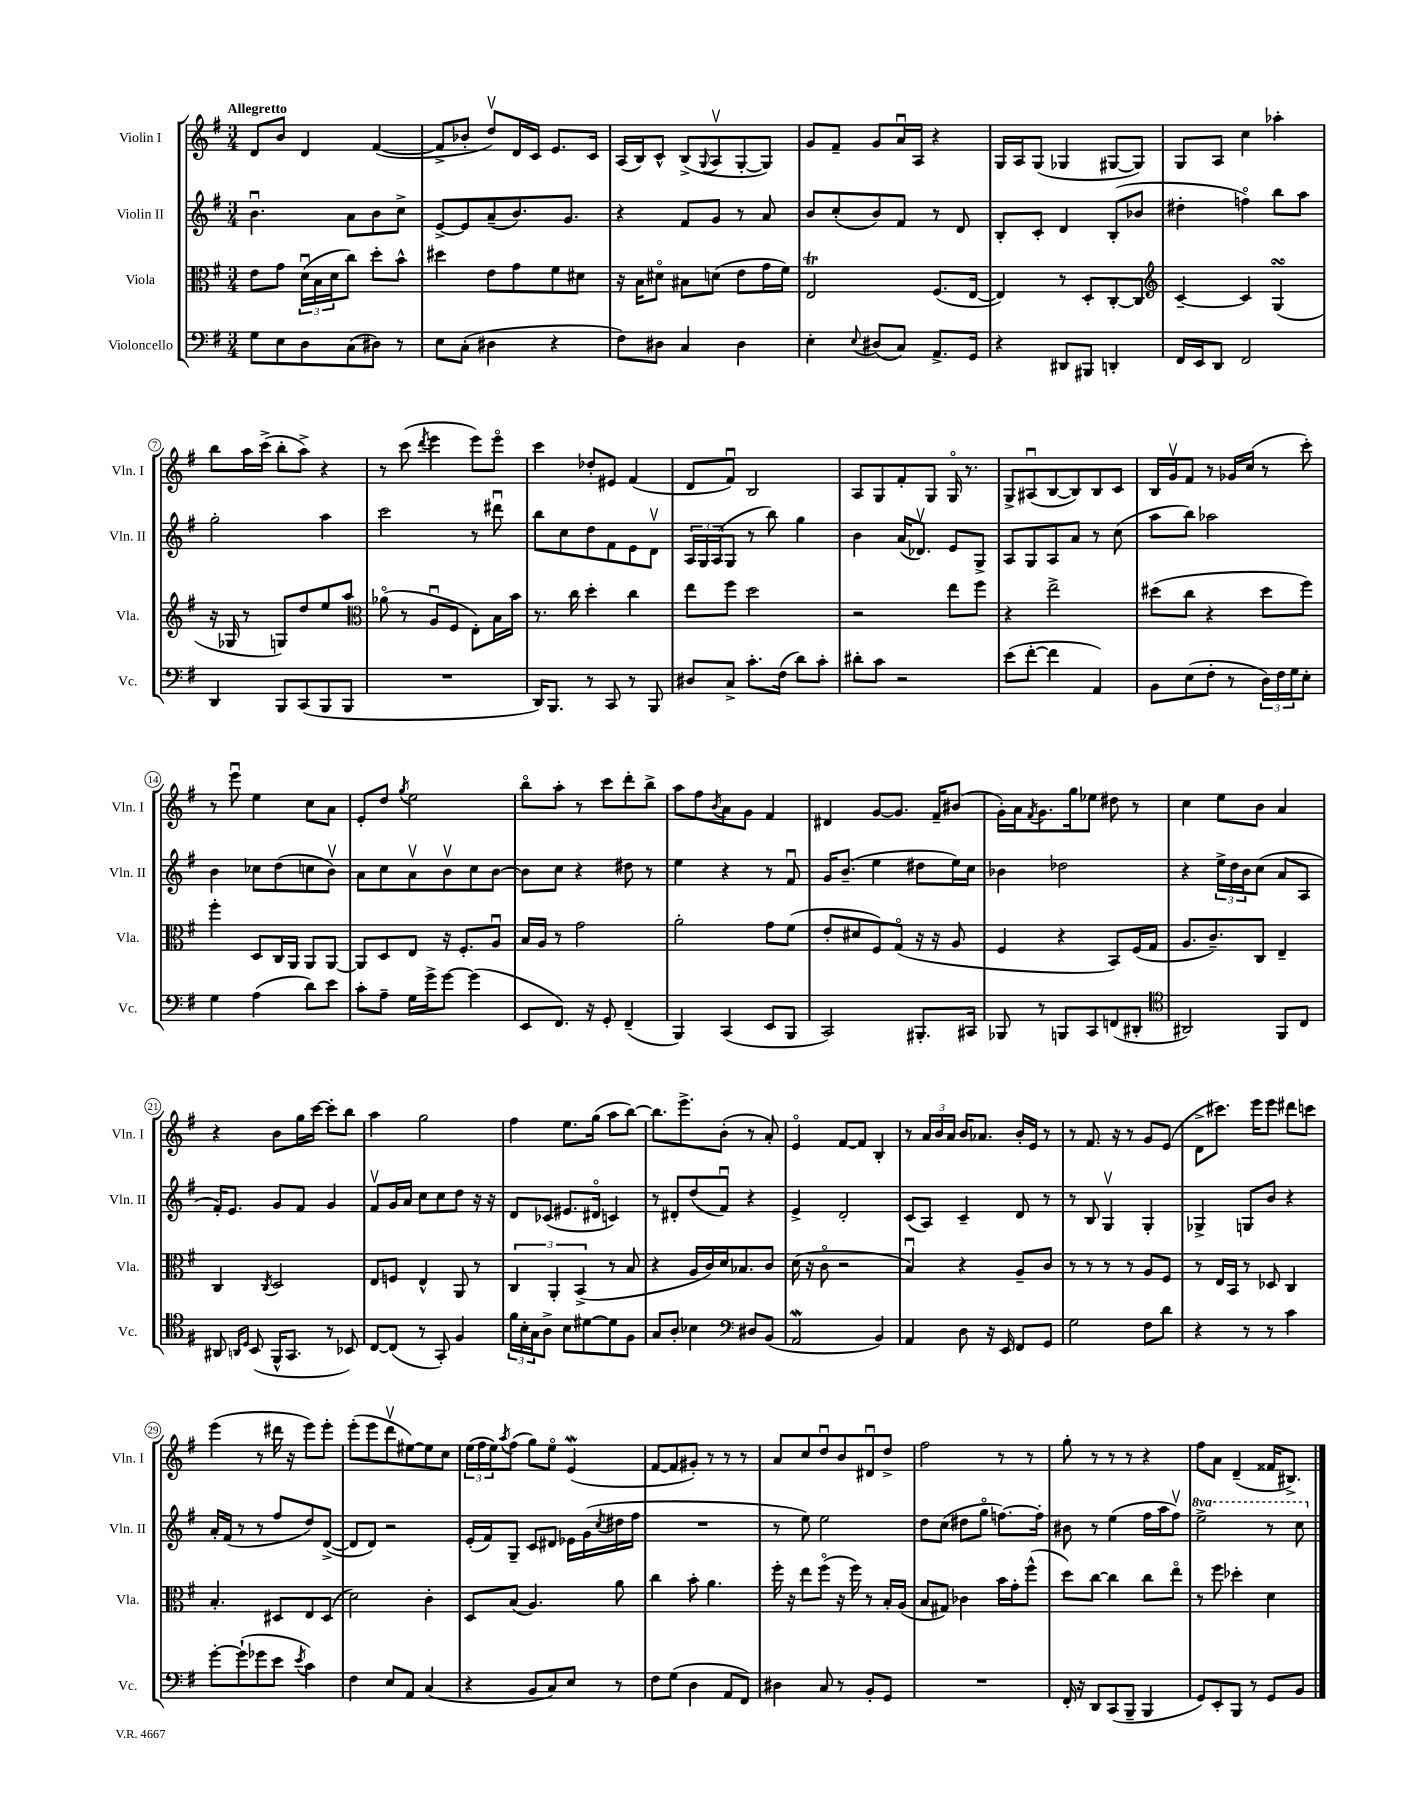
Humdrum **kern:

**kern	**kern	**kern	**kern
*staff4	*staff3	*staff2	*staff1
*clefF4	*clefC3	*clefG2	*clefG2
*k[f#]	*k[f#]	*k[f#]	*k[f#]
*M3/4	*M3/4	*M3/4	*M3/4
8G	8e	4.bu	8d
8E	8g	.	8b
8D	(24du	.	4d
.	24B	.	.
.	24d	.	.
(8C	8cc)	8a	.
8D#)	8dd'	8b	([4f#
8r	8b^^	8cc^	.
=	=	=	=
8E	4dd#	[8e^	8f#^]
(8C'	.	8e]	8b-'
4D#	8e	(8a~	8ddv)
.	8g	8.b)	16d
.	.	.	16c
4r	8f#	.	8.e
.	.	8.g	.
.	8d#	.	.
.	.	.	16c
=	=	=	=
8F#)	16r	4r	(16A
.	16B	.	16B)
8D#	8d#o	.	8c^^
4C	8B#	8f#	(8B^
.	.	.	8qqG
.	(8d	8g	8Av
4D#	8e	8r	[8G'
.	16g	8a	8G])
.	16f#)	.	.
=	=	=	=
4E'	2E	8b	8g
.	.	(8cc'	8f#~
8qqE	.	.	.
(8D#	.	8b)	8g
8C)	.	8f#	16au
.	.	.	16A
8.AA^	(8.F#	8r	4r
.	.	8d	.
16GG	[16E	.	.
=	=	=	=
4r	4E])	8B'	16G
.	.	.	16A
.	.	8c'	(8G
8DD#	8r	4d	4G-
8BBB#	8D'	.	.
4DD'	[8C'	(8B'	[8G#
.	8C]	8b-	8G#])
=	=	=	=
*	*clefG2	*	*
16FF#	[4c~	4dd#'	8G
16EE	.	.	.
8DD	.	.	8A
2FF#	4c]	4ffo)	4cc
.	(4G	8bb	4aa-'
.	.	8aa	.
=	=	=	=
4DD	16r	2gg'	8bb
.	16G-	.	.
.	8r	.	16aa
.	.	.	(16ccc^
8BBB	8G)	.	8bb'
(8CC	8dd	.	8aa^)
8BBB	8ee	4aa	4r
8BBB	8aa	.	.
=	=	=	=
*	*clefC3	*	*
2.r	(8a-o	2ccc	8r
.	8r	.	(8ccc
.	.	.	8qddd
.	8Au	.	4eee
.	8F#	.	.
.	8E')	8r	8eee)
.	16B	8ddd#u	8eeeo
.	16b	.	.
=	=	=	=
16DD)	8.r	8bb	4ccc
8.BBB	.	.	.
.	.	8cc	.
.	16cc	.	.
8r	4dd'	8dd	8dd-'
8CC	.	8f#	8e#
8r	4cc	8e	(4f#
8BBB	.	8dv	.
=	=	=	=
8D#	8ee	24A	8d
.	.	24G	.
.	.	(24A	.
8C^	8ff#	8G	8f#u)
8.c'	2dd	8r	2B
.	.	8bb)	.
(16F#	.	.	.
8d)	.	4gg	.
8c'	.	.	.
=	=	=	=
8d#'	2r	4b	8A
8c	.	.	8G
2r	.	(16a	8f#'
.	.	8.d-v)	.
.	.	.	8G
.	8ee	8e	16Go
.	.	.	8.r
.	8ff#	8G^	.
=	=	=	=
(8e	4r	8A	8G^
[8f#'	.	8G	(8A#u
4f#]	2ee^	8A	[8B
.	.	8a	8B])
4AA)	.	8r	8B
.	.	(8cc	8c
=	=	=	=
8BB	(8dd#	8aa	16B
.	.	.	16gv
(8E	8cc	8bb)	8f#
8F#'	4r	2aa-	8r
8r	.	.	16g-
.	.	.	(16cc
24D)	8dd#	.	8r
24F#	.	.	.
24G	.	.	.
8E'	8ff#)	.	8ccc')
=	=	=	=
4G	4ff#'	4b	8r
.	.	.	8eeeu
(4A	8D	8cc-	4ee
.	16C	(8dd	.
.	16AA	.	.
8d)	8AA	8cc	8cc
8e	[8AA	8bv)	8a
=	=	=	=
8c'	8AA]	8a	8e'
8A~	8D	8cc	8dd
.	.	.	8qgg
16G	8E	8av	2ee
16g^	.	.	.
[8g	16r	8bv	.
.	8.F#'	.	.
(4g]	.	8cc	.
.	8Au	[8b	.
=	=	=	=
8EE	16B	8b]	8bbo
.	16A	.	.
8.FF#)	8r	8cc	8aa'
.	2g	4r	8r
16r	.	.	.
8GG'	.	.	8ccc
(4FF#~	.	8dd#	8ddd'
.	.	8r	8bb^
=	=	=	=
4BBB)	2a'	4ee	8aa
.	.	.	8ff#
.	.	.	8qb
(4CC	.	4r	8a
.	.	.	8g
8EE	8g	8r	4f#
8BBB	(8f#	8f#u	.
=	=	=	=
2CC)	8e'	16g	4d#
.	.	(8.b~	.
.	8d#	.	.
.	8F#)	4ee	[8g
.	(8Go	.	8.g]
8.BBB#'	16r	8dd#	.
.	16r	.	16f#~
.	8A	16ee)	(8b#
16CC#	.	16cc	.
=	=	=	=
8BBB-	4F#	4b-	16g')
.	.	.	16a
.	.	.	8qf#
8r	.	.	8.g
8BBB	4r	2dd-	.
.	.	.	16gg
8CC	.	.	8ee-
(8FF	8BB)	.	8dd#
8DD#'	(16F#	.	8r
.	16G	.	.
=	=	=	=
*clefC4	*	*	*
2AA#)	8.A	4r	4cc
.	8.c~)	.	.
.	.	24ee^	8ee
.	.	24dd	.
.	.	24b	.
.	8C	(8cc	8b
8FF#	4E~	8a	4a
8C	.	8A	.
=	=	=	=
8AA#	4C	16f#')	4r
.	.	8.e	.
16qqAA	.	.	.
16qqD	.	.	.
(8BB	.	.	.
.	8qC	.	.
16FF#^^	2D	8g	8b
8.GG	.	.	.
.	.	8f#	16gg
.	.	.	[16ccc
8r	.	4g	8ccc']
8BB-)	.	.	8bb
=	=	=	=
[8C	8E	8f#v	4aa
(8C]	8F	16g	.
.	.	16a	.
8r	4E^^	8cc	2gg
8GG')	.	8cc	.
4F#	8AA	8dd	.
.	8r	16r	.
.	.	16r	.
=	=	=	=
24f#	6C	8d	4ff#
24B'	.	.	.
24G	.	.	.
8A^	.	(8c-	.
.	6AA'	.	.
8B	.	8.e#	8.ee
.	(6BB^	.	.
[8d#	.	.	.
.	.	16d#o	(16gg
8d#]	8r	4c)	8aa
8F#	8B	.	[8bb)
=	=	=	=
8G	4r	8r	8.bb]
8A'	.	8d#'	.
.	.	.	8.eee^
4B-	16A	(8dd	.
.	16c)	.	.
.	16d	8f#u)	(8b'
.	8.B-	.	.
*clefF4	*	*	*
8D#	.	4r	8r
(8BB	8c	.	8a')
=	=	=	=
2AA	(16d	4e^	4eo
.	16r	.	.
.	8co	.	.
.	2r	2d'	[8f#
.	.	.	8f#]
4BB)	.	.	4B'
=	=	=	=
4AA	4Bu)	(8c	8r
.	.	8A)	24a
.	.	.	24b
.	.	.	24a
8D	4r	4c~	16b
.	.	.	8.a-
16r	.	.	.
16EE	.	.	.
8FF#	8A~	8d	16b'
.	.	.	16e
8GG	8c	8r	8r
=	=	=	=
2G	8r	8r	8r
.	8r	8B	8.f#
.	8r	4Gv	.
.	.	.	16r
.	8r	.	8r
8F#	8A	4G'	8g
8d	8F#	.	(8e
=	=	=	=
4r	8r	4G-^	8d^
.	16E	.	8.ccc#)
.	16BB	.	.
8r	8r	8G	.
.	.	.	16eee
8r	8D-	8b	8eee
4c	4C	4r	8ddd#
.	.	.	8ccc
=	=	=	=
[8g'	4.B'	16a'	(4eee
.	.	(16f#	.
(8g`]	.	8r	.
8g-	.	8r	8r
8e	8D#	8ff#	16ddd#
.	.	.	16r
8qe	.	.	.
4c)	8E	8dd)	8eee)
.	(8D#	([8d^	8eee'
=	=	=	=
4F#	2d)	8d]	(8eee'
.	.	8d)	8eee
8E	.	2r	8dddv
8AA	.	.	[8ee#)
(4C	4c'	.	8ee#]
.	.	.	8cc
=	=	=	=
4r	8D	(16e'	(24ee
.	.	.	24ff#
.	.	16f#)	.
.	.	.	24ee)
.	.	.	8qaa
.	(8B	8G~	(8ff#
8BB	4.A)	8c	8gg)
8C)	.	8d#	8eeo
8E	.	16e-	(4e
.	.	(16g	.
.	.	8qcc	.
8r	8a	16dd#	.
.	.	16ff#	.
=	=	=	=
8F#	4cc	2.r	[8f#
(8G	.	.	8f#]
4D	8b'	.	8g#')
.	4.a	.	8r
8AA	.	.	8r
8FF#)	.	.	8r
=	=	=	=
4D#	16ff#'	8r	8a
.	16r	.	.
.	8ee	8ee)	8cc
8C	(8ff#o	2ee	8ddu
8r	16r	.	8b
.	16ff#)	.	.
8BB'	8r	.	8d#u
8GG	16B'	.	8dd^
.	(16A	.	.
=	=	=	=
2.r	8B	8dd	2ff#
.	8G#)	(8cc	.
.	4c-	8dd#	.
.	.	8ggo	.
.	16b	[8.ff)	8r
.	16g'	.	.
.	(8ff#^^	.	8r
.	.	16ff']	.
=	=	=	=
16FF#'	8dd)	8b#	8gg'
16r	.	.	.
8DD	[8cc	8r	8r
(8CC	4cc]	(4ee	8r
8BBB~	.	.	8r
4BBB	8cc	16ff#	4r
.	.	16aa	.
.	8eeo	8ff#v)	.
=	=	=	=
8GG)	8r	2eee^	8ff#
8EE'	8ff#	.	8a
8BBB	4dd-'	.	(4d~
8r	.	.	.
8GG	4d	8r	16f##
.	.	.	8.B#^)
8BB	.	8ccc	.
==	==	==	==
*-	*-	*-	*-
